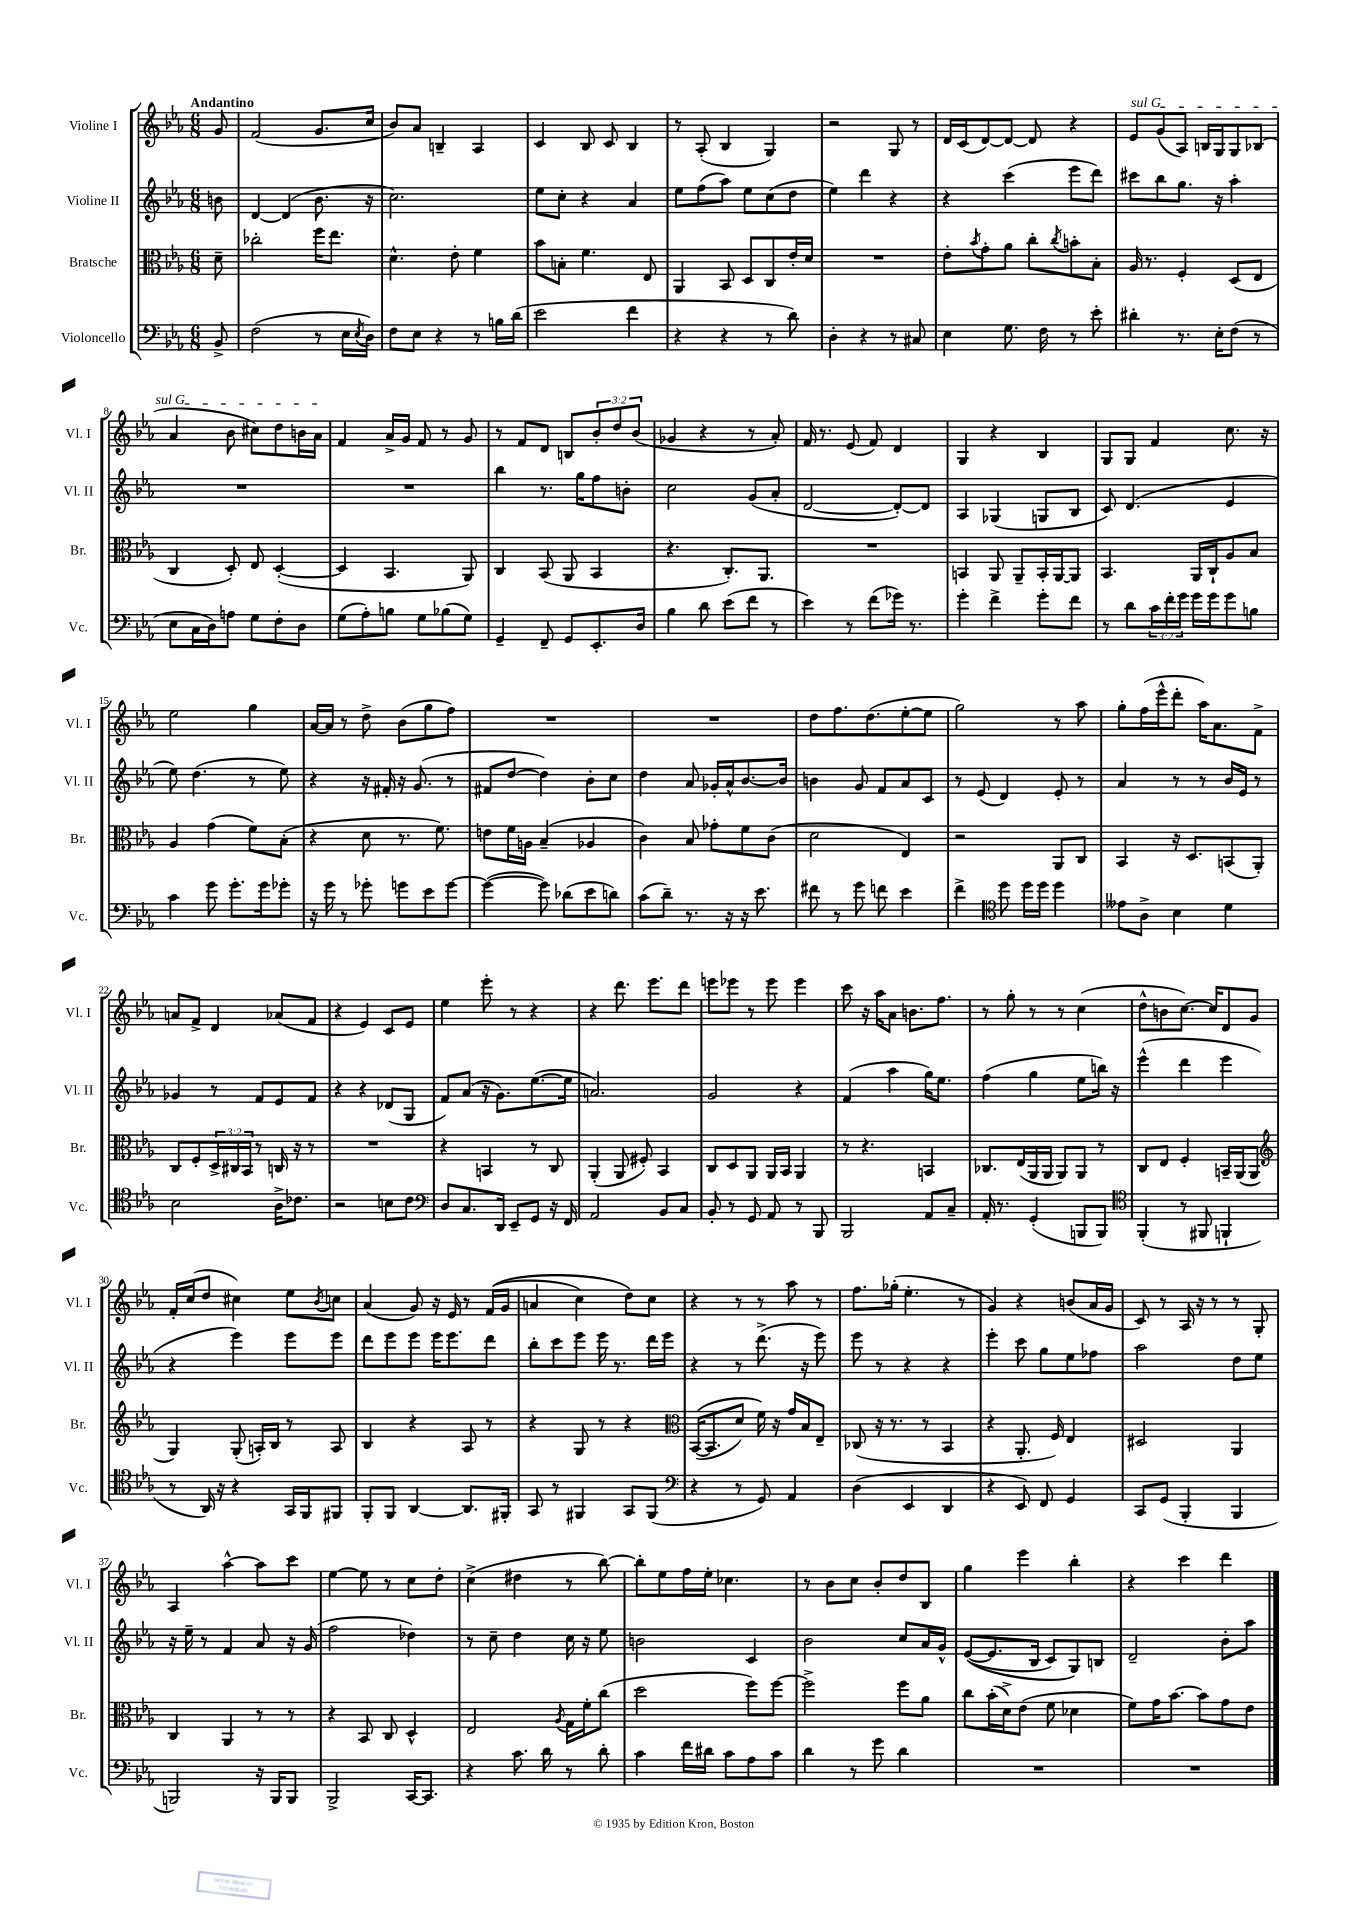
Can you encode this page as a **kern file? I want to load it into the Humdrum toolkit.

**kern	**kern	**kern	**kern
*staff4	*staff3	*staff2	*staff1
*clefF4	*clefC3	*clefG2	*clefG2
*k[b-e-a-]	*k[b-e-a-]	*k[b-e-a-]	*k[b-e-a-]
*M6/8	*M6/8	*M6/8	*M6/8
8BB-^/	8d~\	8b\	8g/
=	=	=	=
(2F\	2cc-'\	[4d/	(2f/
.	.	(4d/]	.
8r	16ff\LK	8.b-\	8.g/L
.	8.ee-\J	.	.
16E-\LL	.	.	.
8qE-/	.	.	.
16D\JJ)	.	16r	16cc/Jk
=	=	=	=
8F\L	4.d^^\	2.cc\)	8b-/L)
8E-\J	.	.	8a-/J
4r	.	.	4B~/
.	8e-'\	.	.
8r	4f\	.	4A-/
16B\LL	.	.	.
(16d\JJ	.	.	.
=	=	=	=
2e-\	8b-\L	8ee-\L	4c/
.	8B'\J	8cc'\J	.
.	4.f\	4r	8B-/
.	.	.	8c/
4f\	.	4a-/	4B-/
.	8E-/	.	.
=	=	=	=
4r	4AA-/	8ee-\L	8r
.	.	(8ff\	(8A-'/
4r	8BB-/	8aa-\J)	4B-/
.	8D/L	8ee-\L	.
8r	8C/	(8cc\	4G/)
8d\)	16e-'/L	8dd\J	.
.	16d/JJ	.	.
=	=	=	=
4D'\	2.r	4ee-\)	2r
4r	.	4ddd\	.
8r	.	4r	8G/
8C#/	.	.	8r
=	=	=	=
4E-\	8e-'\L	4r	16d/LL
.	.	.	(16c/J
.	8qb-/	.	.
.	8g'\	.	[8d/)
8.G\	8a-\J	(4ccc\	8d/_J
.	8cc'\L	.	8d/]
16F\	.	.	.
.	8qcc/	.	.
8r	8b'\	8eee-\L	4r
8e-'\	8B-'\J	8ddd\J)	.
=	=	=	=
4d#'\	16A-/	8ccc#\L	8e-/L
.	8.r	.	.
.	.	8bb-\	(8g/
8.r	4F'/	8.gg\J	8A-/J)
.	.	.	16B/LL
16E-'\LK	.	16r	16G/J
(8F\J	(8D/L	4aa-'\	8G/
8r	8E-/J	.	(8B-/J
=	=	=	=
8E-\L	4C/	2.r	4a-/
16C\L	.	.	.
16D\J)	.	.	.
8A\J	8D'/)	.	8b-\
8G\L	8E-/	.	8cc#\L)
8F'\	([4D'/	.	8dd\
8D\J	.	.	16b\L
.	.	.	16a-\JJ
=	=	=	=
(8G\L	4D/]	2.r	4f/
8A-'\)	.	.	.
8B\J	4.BB-/	.	16a-^/LL
.	.	.	16g/JJ
8G\L	.	.	8f/
(8B-\	.	.	8r
8G\J)	8AA-/)	.	8g/
=	=	=	=
4GG~/	4C/	4bb-\	8r
.	.	.	8f/L
8FF~/	(8BB-/	8.r	8d/J
8GG/L	8AA-/	.	8B/L
.	.	16gg\LK	.
8.EE-'/	4BB-/	8ff\	12b-'/
.	.	.	12dd/
.	.	8b'\J	.
.	.	.	(12b-/J
16D/Jk	.	.	.
=	=	=	=
4B-\	4.r	2cc\	4g-/
8d\	.	.	4r
(8e-\L	8.C'/L)	.	.
8f\J	.	(8g/L	8r
.	8.AA-/J	.	.
8r	.	8a-'/J	8a-'/)
=	=	=	=
4e-\)	2.r	[2d/	16f/
.	.	.	8.r
8r	.	.	(8e-/
(8f\L	.	.	8f/)
16g-\Jk)	.	8d'/_L)	4d/
8.r	.	.	.
.	.	8d/]J	.
=	=	=	=
4g'\	4BB/	4A-/	4G/
4f^\	8AA-/	(4G-/	4r
.	8AA-~/L	.	.
8g'\L	16BB'/L	8G/L	4B-/
.	[16AA-/J	.	.
8f\J	8AA-/]J	8B-/J	.
=	=	=	=
8r	4.BB-/	8c/)	8G/L
8d\L	.	(4.d/	8G/J
24c\L	.	.	4f/
24f'\	.	.	.
24g\JJ	.	.	.
16g\LL	16AA-/LL	.	.
16g\J	16C`/J	.	.
8g\	8A-/	4e-/	8.cc\
8B\J	8B-/J	.	.
.	.	.	16r
=	=	=	=
4c\	4A-/	8ee-\)	2ee-\
.	.	(4.dd\	.
8g\	(4g\	.	.
8.g'\L	.	.	.
.	8f\L)	8r	4gg\
16g\k	.	.	.
8g-'\J	(8B-'\J	8ee-\)	.
=	=	=	=
16r	4r	4r	[16a-/LL
16g\	.	.	16a-/]JJ
8r	.	.	8r
8g-'\	8d\	16r	8dd^\
.	.	16f#'/	.
8g\L	8.r	16r	(8b-\L
.	.	(8.g/	.
8e-\	.	.	8gg\
.	8.f\)	.	.
[8g\J	.	8r	8ff\J)
=	=	=	=
(4g\_	8e\L	8f#/L	2.r
.	16f\L	[8dd/J	.
.	16A\JJ	.	.
8g\])	(4B-~/	4dd\])	.
(8d-\L	.	.	.
8e-\	4A-/	8b-'\L	.
8d\J)	.	8cc\J	.
=	=	=	=
(8c\L	4c\)	4dd\	2.r
8d~\J)	.	.	.
8.r	8B-/	8a-/	.
.	8g-'\L	16g-'/LL	.
16r	.	16a-^^/J	.
16r	8f\	[8.b-/	.
8.e-\	.	.	.
.	(8c\J	.	.
.	.	16b-/]Jk	.
=	=	=	=
8f#\	2d\	4b\	8dd\L
8r	.	.	8.ff\
8g\	.	8g/	.
.	.	.	(8.dd\
8f\	.	8f/L	.
4e-\	4E-/)	8a-/	[8ee-'\
.	.	8c/J	8ee-\]J
=	=	=	=
4f^\	2r	8r	2gg\)
.	.	(8e-/	.
*clefC4	*	*	*
8dd\	.	4d/)	.
16dd\LL	.	.	.
16dd\JJ	.	.	.
4dd\	8AA-/L	8e-'/	8r
.	8C/J	8r	8aa-\
=	=	=	=
8e--\L	4BB-/	4a-/	8gg'\L
8A-^\J	.	.	(16ff\L
.	.	.	16eee-^^\J
4B-\	16r	8r	8ddd'\J
.	8.D/L	.	.
.	.	8r	16aa-\LK)
.	.	.	8.a-\
4d\	(8BB/	16b-/LL	.
.	.	16e-/JJ	.
.	8AA-'/J)	8r	8f^\J
=	=	=	=
2B-\	8C/L	4g-/	8a/L
.	8F'/	.	8f^/J
.	24D^/L	8r	4d/
.	24C#/	.	.
.	24BB-/JJ	.	.
.	8r	8f/L	.
16A-^\LK	16C/	8e-/	(8a-/L
8.c-\J	16r	.	.
.	8r	8f/J	8f/J
=	=	=	=
2r	2.r	4r	4r
.	.	4r	4e-/)
8B\L	.	(8d-/L	8c/L
8c\J	.	8G/J	8e-/J
=	=	=	=
*clefF4	*	*	*
8D/L	4r	8f/L)	4ee-\
8.C/	.	(8a-/J	.
.	4BB/	16r	8eee-'\
16DD/Jk	.	8.g\L)	.
8EE-~/L	.	.	8r
8GG/J	8r	([8.ee-\	4r
16r	8C/	.	.
16FF/	.	16ee-\]Jk	.
=	=	=	=
2AA-/	(4AA-'/	2.a/)	4r
.	8AA-/	.	8.ddd\
.	8F#'/)	.	.
.	.	.	8.eee-\L
8BB-/L	4BB-/	.	.
8C/J	.	.	8ddd\J
=	=	=	=
8BB-'/	8C/L	2g/	8eee\L
8r	8D/	.	8eee-\J
8GG/	8AA-/J	.	8r
8AA-/	16AA-/LL	.	8eee-\
.	16BB-/JJ	.	.
8r	4AA-/	4r	4eee-\
8BBB-/	.	.	.
=	=	=	=
2BBB-/	8r	(4f/	8ccc\
.	4.r	.	16r
.	.	.	16aa-\LK
.	.	4aa-\	8a-\J
.	.	.	8.b\L
8AA-/L	4BB/	16gg\LK)	.
.	.	8.ee-\J	8.ff\J
8C~/J	.	.	.
=	=	=	=
16AA-'/	8.C-/L	(4ff\	8r
8.r	.	.	.
.	.	.	8gg'\
.	(16E-/L	.	.
(4GG'/	16AA-/	4gg\	8r
.	16AA-/JJ	.	.
.	8AA-/L)	.	8r
8BBB/L	8AA-/J	8ee-\L	(4cc\
8BBB/J)	8r	16bb\Jk)	.
.	.	16r	.
=	=	=	=
*clefC4	*	*	*
(4FF'/	8C/L	(4eee-^^\	8dd^^\L
.	8E-/J	.	8b\
8r	4F'/	4ddd\	[8.cc\J)
8FF#/	.	.	.
.	.	.	16cc/]LK
4FF`/	16BB~/LL	4eee-\	8d/
.	(16AA-/J	.	.
.	8AA-/J	.	8g/J
=	=	=	=
*	*clefG2	*	*
8r	4G/)	4r	16f'/LL
.	.	.	(16cc/J
16AA-/)	.	.	8dd/J
16r	.	.	.
4r	(8G'/	4eee-\)	4cc#\)
.	16A'/LL)	.	.
.	16B-/JJ	.	.
16GG/LL	8r	8eee-\L	8ee-\L
16FF/J	.	.	.
.	.	.	8qb-/
8FF#/J	8A/	8eee-\J	8cc\J
=	=	=	=
8FF'/L	4B-/	8ddd\L	(4a-/
8FF/J	.	8eee-\	.
[4AA-/	4r	8eee-\J	8g/)
.	.	16eee-\LK	16r
.	.	8.eee-\	16e-/
8.AA-/]L	8A-/	.	8r
.	8r	8ddd\J	&((16f/LL
16FF#'/Jk	.	.	16g/JJ
=	=	=	=
8GG/	4r	8bb-'\L	4a/
8r	.	8ccc\	.
4FF#/	8G/	8eee-\J	4cc\)
.	8r	16eee-\	.
.	.	8.r	.
8GG/L	4r	.	8dd\L&)
(8FF#/J	.	16ddd\LL	8cc\J
.	.	16eee-\JJ	.
=	=	=	=
*clefF4	*clefC3	*	*
4r	&(([16BB-/LK	4r	4r
.	8.BB-/]	.	.
8r	8d/J)	8r	8r
8GG/)	16f\&)	(8.ddd^\	8r
.	16r	.	.
4AA-/	16g/LL	.	8aa-\
.	16B-/J	16r	.
.	8E-~/J	8eee-\)	8r
=	=	=	=
(4D\	(8C-/	8eee-\	8.ff\L
.	16r	8r	.
.	8.r	.	(16gg-'\Jk
4EE-/	.	4r	4.ee-'\
.	8r	.	.
4DD/	4BB-/	4r	.
.	.	.	8r
=	=	=	=
4r	4r	4eee-'\	4g/)
8EE-/)	8.AA-'/	8ccc\	4r
8FF/	.	8gg\L	.
.	16F/)	.	.
4GG/	4E-/	8ee-\	(8b/L
.	.	8ff-\J	16a-/L
.	.	.	16g/JJ
=	=	=	=
8CC/L	2D#/	2aa-\	8c/)
(8GG/J	.	.	8r
4BBB-'/	.	.	16A-/
.	.	.	16r
.	.	.	8r
4BBB-/	4AA-/	8dd\L	8r
.	.	8ee-\J	8G'/
=	=	=	=
2BBB/)	4C/	16r	4A-/
.	.	16ee-~\	.
.	.	8r	.
.	4AA-/	4f/	[4aa-^^\
16r	8r	8a-/	8aa-\]L
16BBB/LK	.	.	.
8BBB/J	8r	16r	8ccc\J
.	.	(16g/	.
=	=	=	=
2BBB-^/	4r	2ff\	[4ee-\
.	8BB-/	.	8ee-\]
.	8C/	.	8r
[16CC/LK	4D^^/	4dd-\)	8cc\L
8.CC/]J	.	.	.
.	.	.	8dd'\J
=	=	=	=
4r	2E-/	8r	(4cc^\
.	.	8cc~\	.
8.c\	.	4dd\	4dd#\
16d\	.	.	.
.	8qA-/	.	.
8r	16G\LL	16cc\	8r
.	16f'\J	16r	.
8d'\	(8cc\J	8ee-\	[8bb-\)
=	=	=	=
4c\	2dd\	2b\	8bb-'\]L
.	.	.	8ee-\
16f\LL	.	.	16ff\L
16d#\JJ	.	.	16ee-'\JJ
8c\L	.	.	4.cc-\
8A-\	8ff\L)	4c/	.
8c\J	[8ff\J	.	.
=	=	=	=
4d\	2ff^\]	2b-\	8r
.	.	.	8b-\L
8r	.	.	8cc\J
8g\	.	.	8b-'/L
4d\	8ff\L	8cc/L	8dd/
.	8a-\J	16a-/L	8B-/J
.	.	16g^^/JJ	.
=	=	=	=
2.r	8cc\L	&(([8e-/L	4gg\
.	(16b-'\L	8.e-/]	.
.	16d^\J)	.	.
.	(8e-\J	.	4eee-\
.	.	16B-/Jk	.
.	8f\	8c/L)	.
.	4d-\	8G/&)	4bb-'\
.	.	8B/J	.
=	=	=	=
2.r	8f\L)	2d~/	4r
.	16g\K	.	.
.	[8.b-\J	.	.
.	.	.	4ccc\
.	8b-\]L	.	.
.	8g\	8b-'\L	4ddd\
.	8e-\J	8aa-\J	.
==	==	==	==
*-	*-	*-	*-
